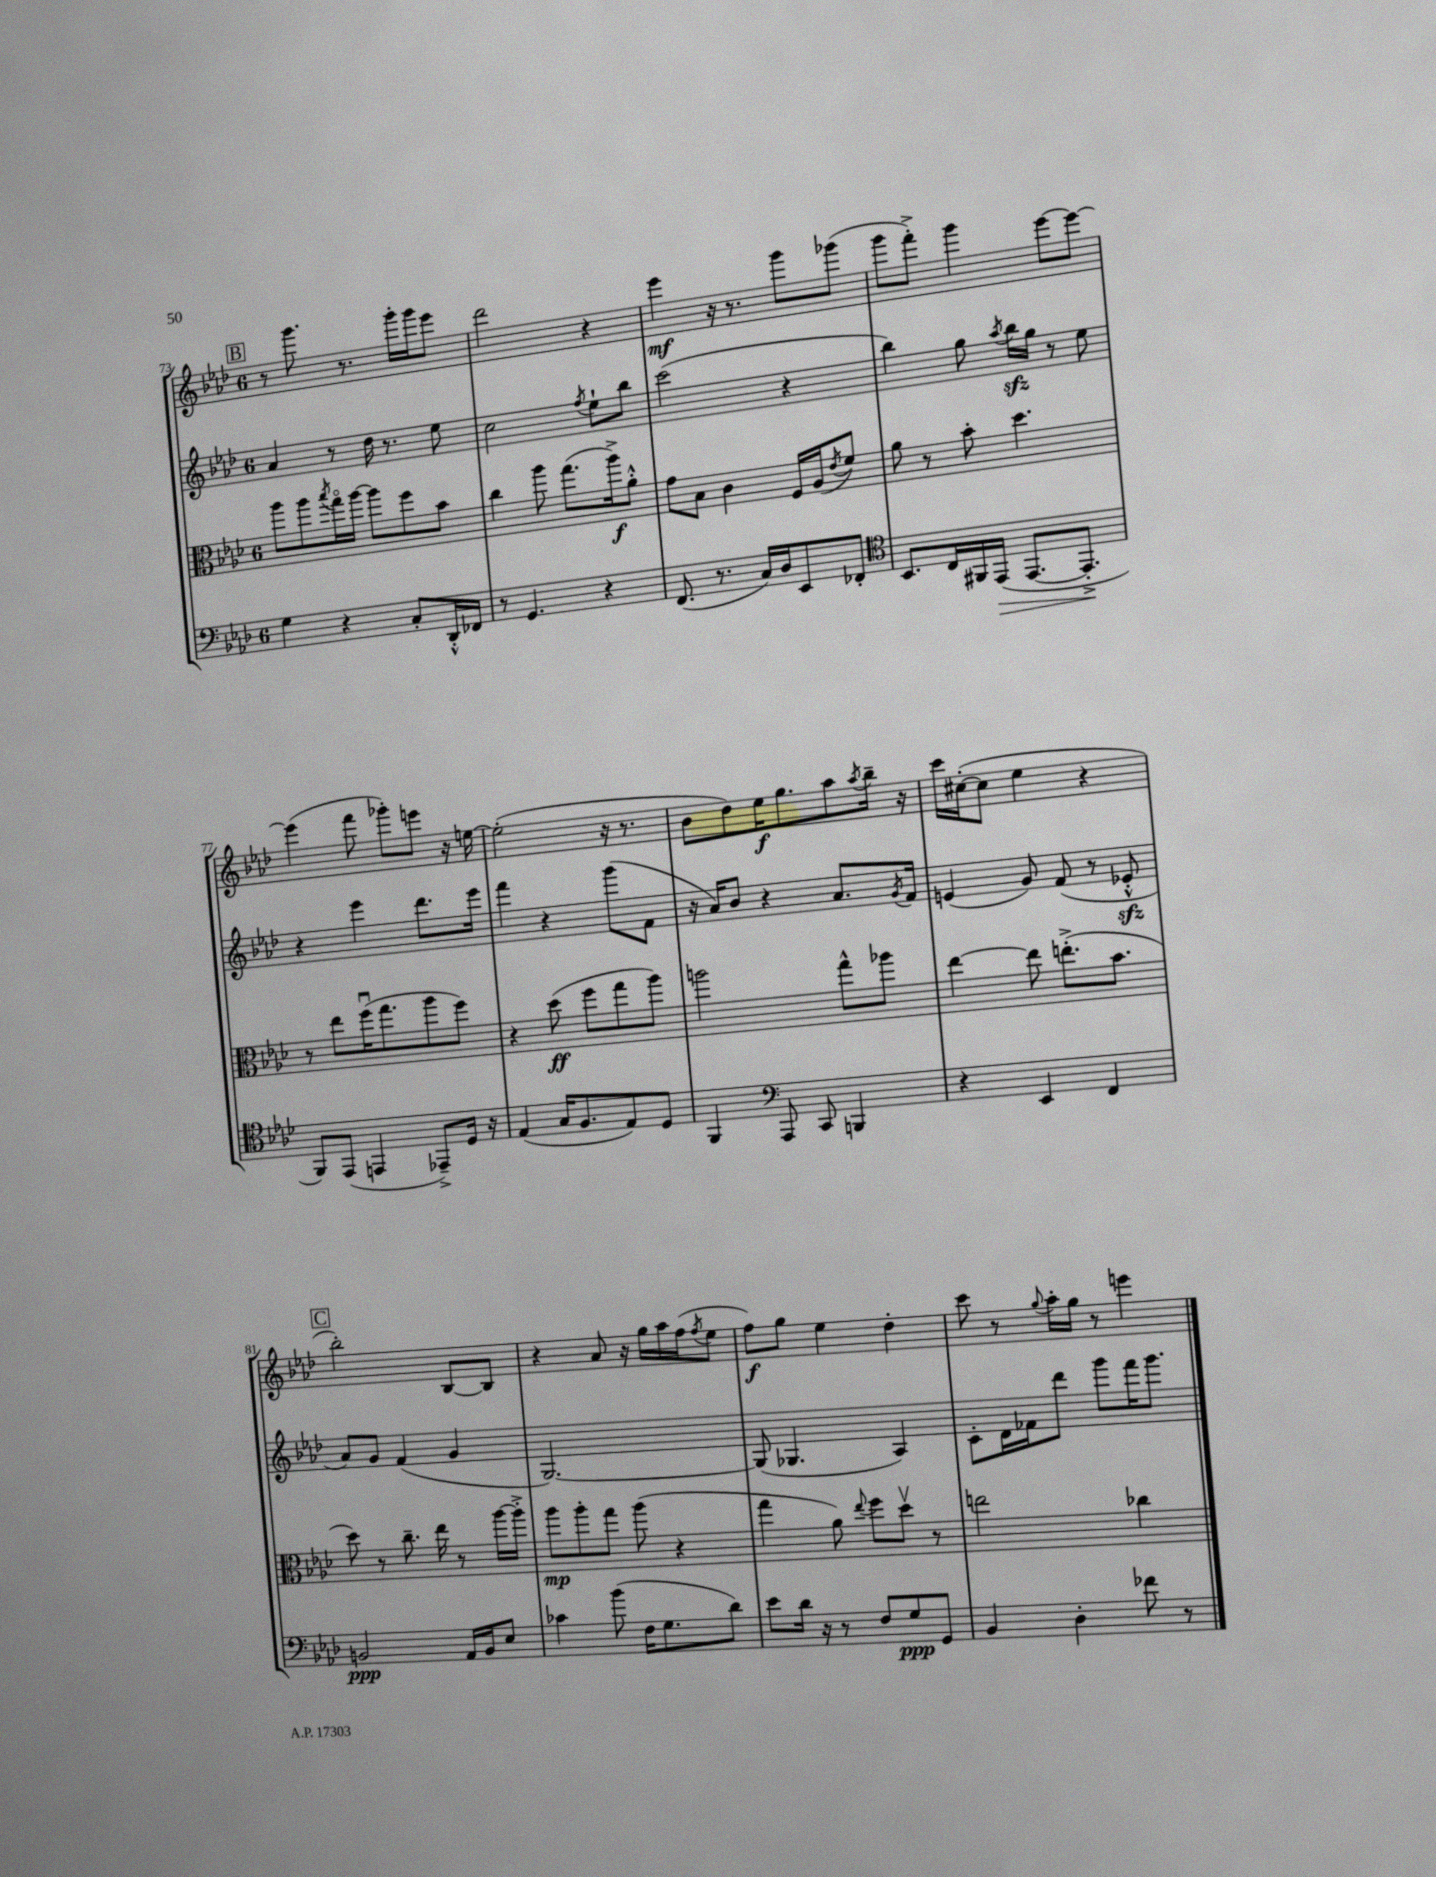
<<
\new StaffGroup <<
\new Staff = "s0" {
    \clef treble \key aes \major \once \override Staff.TimeSignature.style = #'single-digit \time 6/8
    \mark \markup { \box "B" } r8 g'''8. r8. g'''16-. g'''16 ees'''8 |
    des'''2 r4 |
    ees'''4\mf r16 r8. g'''8 ges'''8( |
    g'''8 f'''8-.->) g'''4 ees'''8~ ees'''8~ |
    ees'''4( f'''8 ges'''8-.) e'''8 r16 e''16~ |
    e''2-.( r16 r8. |
    bes'8 des''8) ees''16\f g''8. aes''8 \acciaccatura { aes''8 } bes''16-- r16 |
    c'''16 cis''16~-.( cis''8 ees''4 r4 |
    \mark \markup { \box "C" } bes''2-.) bes8~ bes8 |
    r4 aes'8 r16 g''16 aes''16 f''16( \acciaccatura { f''8 } ees''8 |
    f''8\f) g''8 ees''4 des''4-. |
    c'''8 r8 \appoggiatura { g''8 } aes''16-. g''16 r8 e'''4 \bar "|." |
}
\new Staff = "s1" {
    \clef treble \key aes \major \once \override Staff.TimeSignature.style = #'single-digit \time 6/8
    \mark \markup { \box "B" } aes'4 r8 des''16 r8. ees''8 |
    c''2 \acciaccatura { f''8 } ees''8-! bes''8 |
    c'''2( r4 |
    bes''4) g''8 \acciaccatura { aes''8 } bes''16\sfz g''16 r8 ees''8 |
    r4 ees'''4 des'''8. ees'''16 |
    f'''4 r4 g'''8( f'8 |
    r16 aes'16) bes'8 r4 aes'8. \acciaccatura { g'8 } f'16 |
    e'4( g'8) f'8( r8 ees'8-.-^\sfz |
    \mark \markup { \box "C" } aes'8) g'8 f'4( g'4 |
    g2.~) |
    g8( ges4. aes4) |
    c'8-. des'16 fes'16 des'''8 g'''8 f'''16 g'''8. \bar "|." |
}
\new Staff = "s2" {
    \clef alto \key aes \major \once \override Staff.TimeSignature.style = #'single-digit \time 6/8
    \mark \markup { \box "B" } aes''8 aes''8 \acciaccatura { bes''8 } g''16\flageolet aes''16~ aes''8 f''8 bes'8 |
    c''4 aes''8 g''8.( aes''16->\f) aes'8-.-^ |
    g'8 bes8 c'4 f16 aes16( \acciaccatura { ees'8 } f'8) |
    aes'8 r8 bes'8-. des''4. |
    r8 ees''8 f''16\downbow( g''8. aes''8 f''8) |
    r4 des''8\ff( f''8 g''8 aes''8) |
    a''2 g''8-^ aes''8 |
    ees''4~ ees''8 e''8.-.->( bes'8. |
    \mark \markup { \box "C" } des''8) r8 c''8.-- ees''16 r8 aes''16~ aes''16-.-> |
    aes''8\mp aes''8-. g''8 aes''8( r4 |
    g''4 aes'8) \appoggiatura { ees''8 } f''8 des''8\upbow r8 |
    e''2 ces''4 \bar "|." |
}
\new Staff = "s3" {
    \clef bass \key aes \major \once \override Staff.TimeSignature.style = #'single-digit \time 6/8
    \mark \markup { \box "B" } g4 r4 c8-. des,16-.-^ fes,16 |
    r8 g,4. r4 |
    f,8.( r8. c16) des16 ees,8 fes,8-. |
    \clef tenor bes,8. c16 fis,16 ees,16\>( ees,8.~ ees,8.-.->\! |
    f,8) ees,8( e,4 ees,8--->) des16 r16 |
    ees4( g16 f8. ees8) des8 |
    f,4 \clef bass aes,,8 c,8 b,,4 |
    r4 ees,4 f,4 |
    \mark \markup { \box "C" } b,2\ppp aes,16 b,16 ees8 |
    ces'4 bes'8( f16 g8. des'8) |
    ees'8 des'16 r16 r8 f8 g8\ppp g,8 |
    bes,4 des4-. fes'8 r8 \bar "|." |
}
>>
>>
\layout { \context { \Score currentBarNumber = #73 } }
